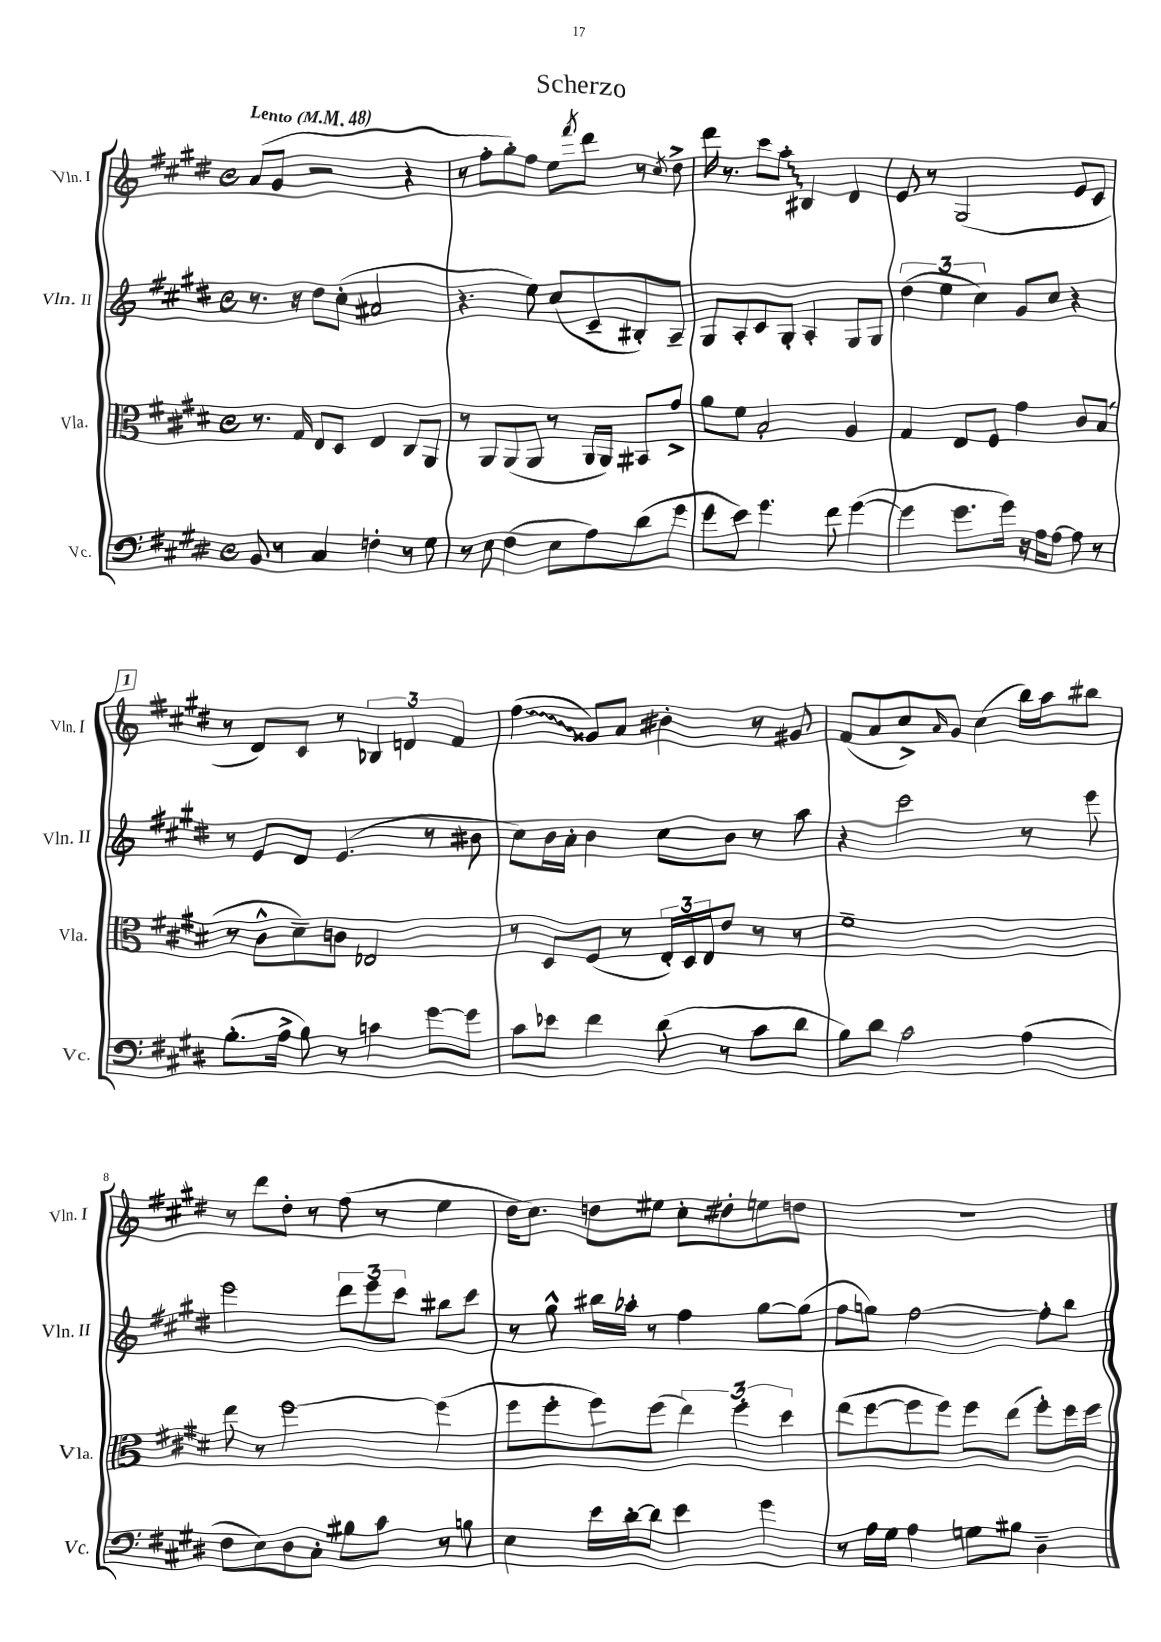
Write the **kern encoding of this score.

**kern	**kern	**kern	**kern
*staff4	*staff3	*staff2	*staff1
*clefF4	*clefC3	*clefG2	*clefG2
*k[f#c#g#d#]	*k[f#c#g#d#]	*k[f#c#g#d#]	*k[f#c#g#d#]
*M4/4	*M4/4	*M4/4	*M4/4
*met(c)	*met(c)	*met(c)	*met(c)
*MM48	*MM48	*MM48	*MM48
8BB	8.r	8.r	(8a
8r	.	.	8g#
.	16G#	16r	.
4C#	8E	8dd#	2r
.	8D#	(8cc#'	.
4F'	4E	2a#	.
8r	8C#	.	4r
8G#	8AA	.	.
=	=	=	=
8r	8r	4.r	8r
8E	8AA	.	8ff#'
(4F#	(8AA	.	8gg#')
.	8AA	8ee)	8ff#
8E	8r	(8cc#	8ee
.	.	.	8qfff#
8A)	16AA	8c#~	8ddd#
.	16AA)	.	.
(8d#	8BB#	8B#')	8r
.	.	.	8qcc#
8g#	8g#^	8A~	8dd#^
=	=	=	=
8g#	8a	8G#	16ddd#
.	.	.	8.r
8e)	8f#	8A'	.
4.g#	2B'	8c#	8ccc#
.	.	8G#'	8aa'
.	.	4A'	4B#
8f#	.	.	.
([4g#	4A	8G#	4d#
.	.	8G#	.
=	=	=	=
4g#]	4G#	(6dd#	8e
.	.	.	8r
.	.	6ee	.
8.g#	8E	.	(2G#
.	.	6cc#)	.
.	8F#	.	.
16g#)	.	.	.
16r	4g#	8g#	.
16A	.	.	.
[8A	.	8cc#	.
8A]	8c#	4r	8e
8r	(8B	.	8c#
=	=	=	=
(8.B'	8r	8r	8r
.	8c#^^	8e	8d#)
16A^	.	.	.
8B)	8d#~)	8d#	8c#
8r	8c	(4.e	8r
4c	2E-	.	6B-
.	.	.	6d
[8g#	.	8r	.
.	.	.	6f#
8g#]	.	8b#	.
=	=	=	=
8c#	8r	8cc#)	(4ff#
8e-	8D#	16b	.
.	.	16a'	.
4f#	(8F#	4b	8g##)
.	8r	.	8a
(8d#	24E')	8cc#	4b#'
.	24D#	.	.
.	24E	.	.
8r	8e	8b	.
8c#	8r	8r	8r
8d#	8r	8aa	8g#
=	=	=	=
8B)	1f#~	4r	(8f#
8d#	.	.	8a
2c#	.	2ccc#	8cc#^)
.	.	.	16qqa
.	.	.	8g#
.	.	.	(4cc#
(4A	.	8r	16bb)
.	.	.	16aa
.	.	8eee	8bb#
=	=	=	=
8F#	8ee	2eee	8r
8E)	8r	.	8ddd#
8D#	[2ff#	.	8dd#'
8C#'	.	.	8r
8B#	.	12ddd#	(8ff#
.	.	12eee	.
8c#	.	.	8r
.	.	12ccc#	.
8r	(4ff#]	8bb#	4ee
8B	.	8ccc#	.
=	=	=	=
4E	8ff#	8r	16dd#
.	.	.	8.cc#)
.	8ff#'	8gg#^^	.
16e	8ff#)	16bb#	8dd
[16d#'	.	16aa-'	.
8d#]	(8ff#	8r	8ee#
4e	6ee)	4ff#	8cc#'
.	.	.	8dd#'
.	6ff#'	.	.
4g#	.	[8gg#	8ee
.	6dd#	.	.
.	.	(8gg#]	8dd
=	=	=	=
8r	(8ee	8ff#	1r
16A	[8ff#	8gg)	.
16G#	.	.	.
4A	8ff#]	[2ff#	.
.	8ff#)	.	.
8G	8ff#	.	.
8B#	(8ee	.	.
4D#~	8ff#')	8ff#']	.
.	16ff#	8bb	.
.	16ff#	.	.
==	==	==	==
*-	*-	*-	*-
